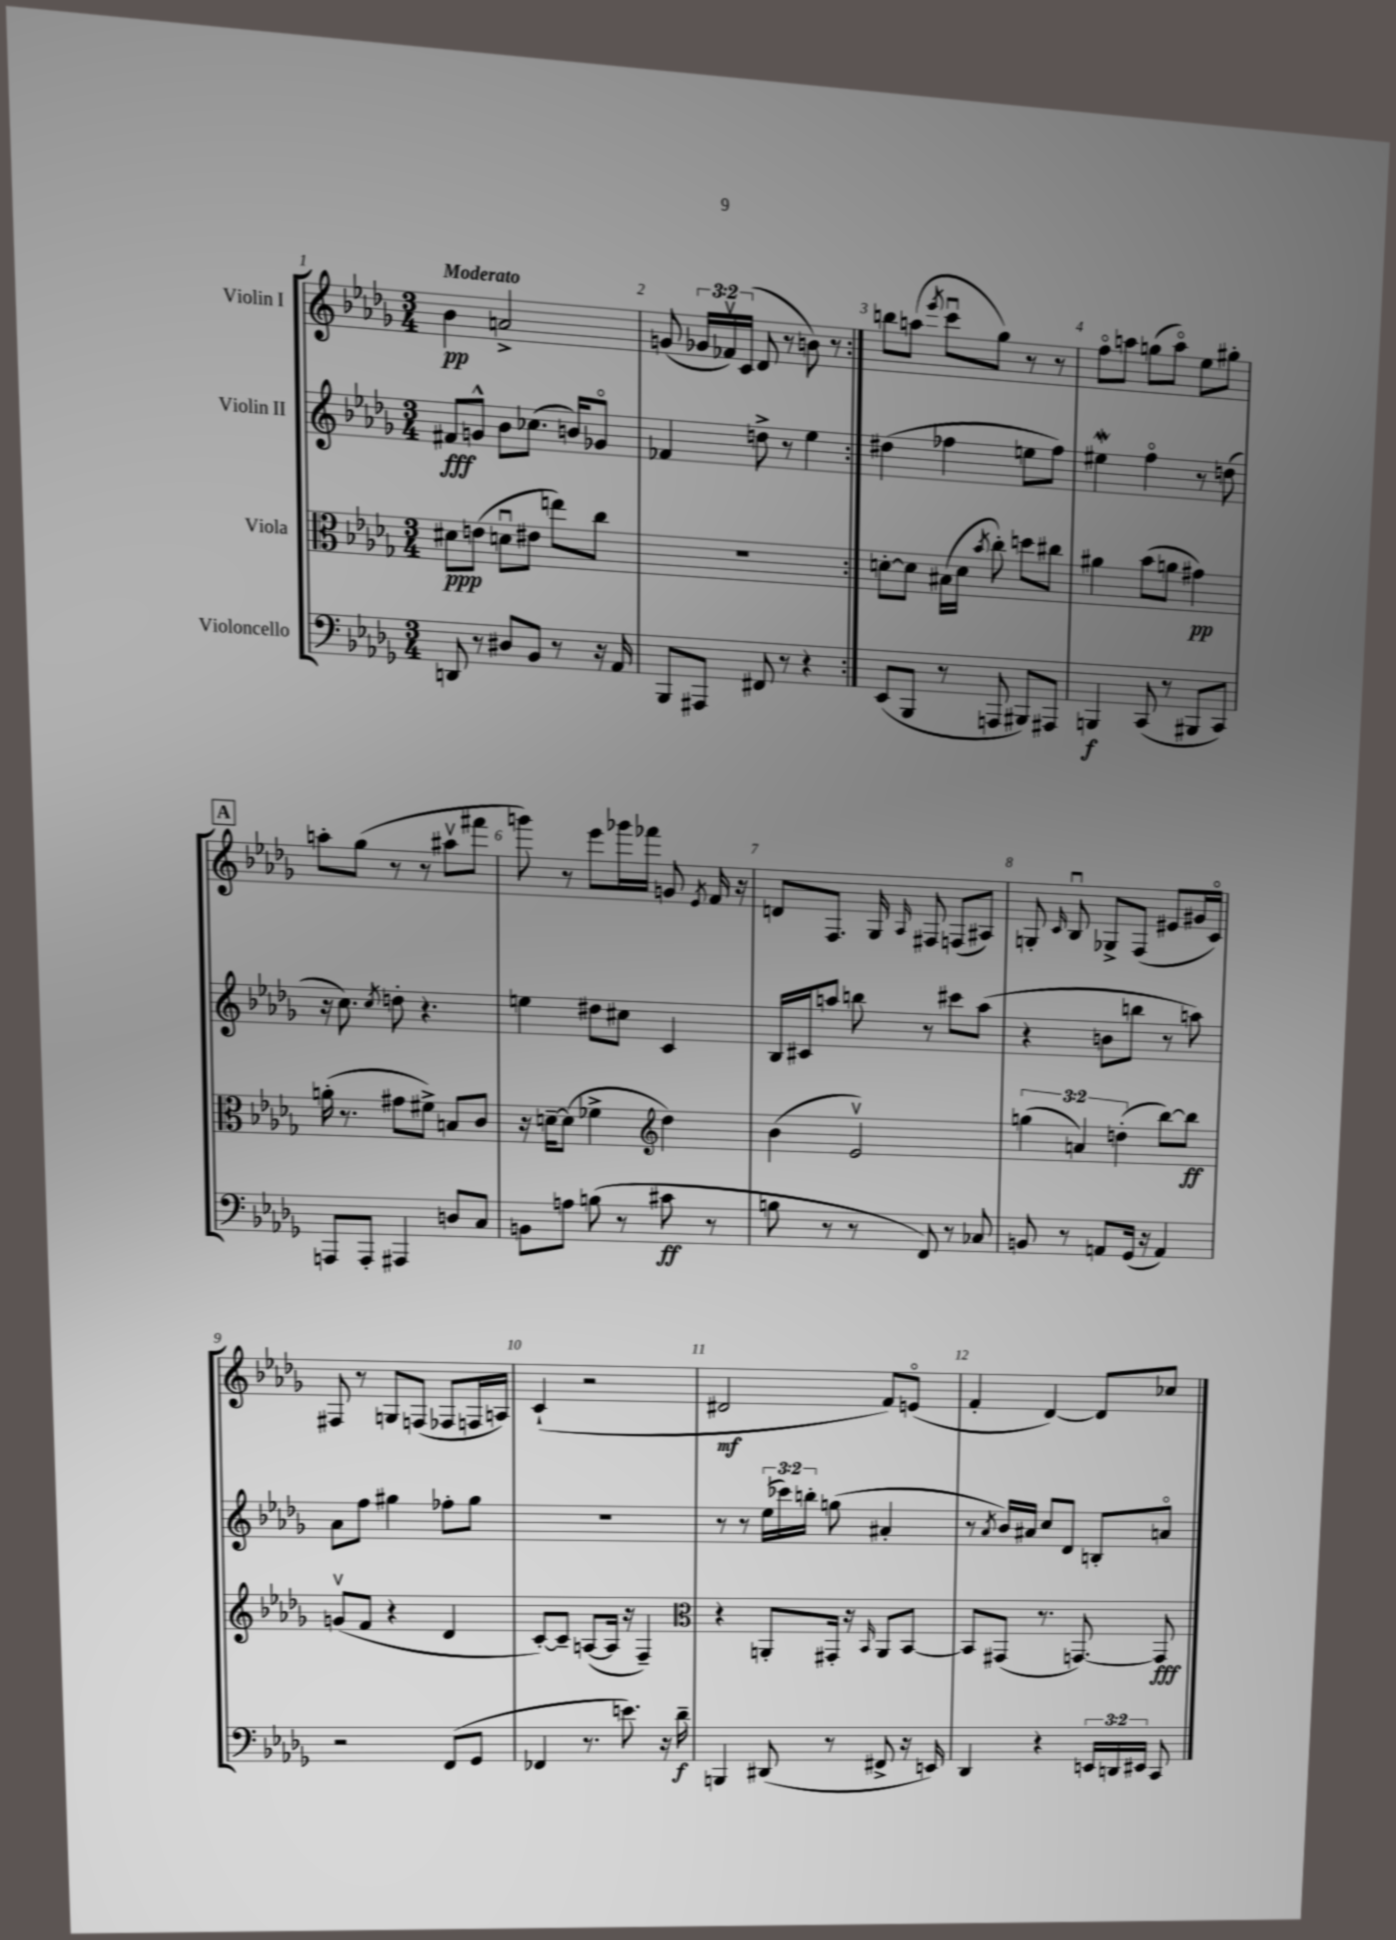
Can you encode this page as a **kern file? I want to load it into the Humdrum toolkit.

**kern	**dynam	**kern	**dynam	**kern	**dynam	**kern	**dynam
*part4	*part4	*part3	*part3	*part2	*part2	*part1	*part1
*staff4	*staff4	*staff3	*staff3	*staff2	*staff2	*staff1	*staff1
*I"Violoncello	*	*I"Viola	*	*I"Violin II	*	*I"Violin I	*
*clefF4	*	*clefC3	*	*clefG2	*	*clefG2	*
*k[b-e-a-d-g-]	*	*k[b-e-a-d-g-]	*	*k[b-e-a-d-g-]	*	*k[b-e-a-d-g-]	*
*M3/4	*	*M3/4	*	*M3/4	*	*M3/4	*
=1	=1	=1	=1	=1	=1	=1	=1
!	!	!	!	!	!	!LO:TX:a:B:t=Moderato	!
8DDn/	.	8d#X\L	ppp	8f#X/L	fff	4b-\	pp
8r	.	(8en\J	.	8gn^^/J	.	.	.
8D#X/L	.	8dnu\L	.	8b-\L	.	2an^/	.
8BB-/J	.	8e#X\J	.	(8.cc-X\J	.	.	.
8r	.	8een\L)	.	.	.	.	.
.	.	.	.	16bn/KL)	.	.	.
16r	.	8cc\J	.	8g-X/J	.	.	.
16AA-/	.	.	.	.	.	.	.
=2	=2	=2	=2	=2	=2	=2	=2
8BBB-/L	.	2.r	.	4f-X/	.	(8gn/	.
8AAA#X/J	.	.	.	.	.	24g-X/LL	.
.	.	.	.	.	.	24f-Xv/)	.
.	.	.	.	.	.	(24c/JJ	.
8FF#X/	.	.	.	8ddn^\	.	8d-/	.
8r	.	.	.	8r	.	8r	.
4r	.	.	.	4ee-\	.	8bn\)	.
.	.	.	.	.	.	8r	.
=3:|!	=3:|!	=3:|!	=3:|!	=3:|!	=3:|!	=3:|!	=3:|!
(8EE-/L	.	[8dn'\L	.	(4dd#X\	.	8bbn\L	.
8BBB-/J	.	8d\J]	.	.	.	(8aan\J	.
.	.	.	.	.	.	8qeee-/	.
8r	.	(16B#X\LL	.	4ff-X\	.	8cccu\L	.
.	.	16d\JJ	.	.	.	.	.
.	.	8qb-/	.	.	.	.	.
8AAAn/	.	8cc'\)	.	.	.	8gg-\J)	.
8BBB#X/L)	.	8ddn\L	.	8een\L	.	8r	.
8AAA#X/J	.	8cc#X\J	.	8ff-\J)	.	8r	.
=4	=4	=4	=4	=4	=4	=4	=4
4BBBn/	f	4a#X\	.	4ee#XW\	.	8ff\L	.
.	.	.	.	.	.	8aan\J	.
(8CC/	.	(8b-\L	.	4ff\	.	(8ggn\L	.
8r	.	8an\J	.	.	.	8aa\J)	.
8BBB#X/L	.	4g#X\)	pp	8r	.	8ee-\L	.
8CC/J)	.	.	.	(8ddn\	.	8gg#X'\J	.
!!LO:LB:g=z
!!LO:REH:place=s1:t=A
=5	=5	=5	=5	=5	=5	=5	=5
8AAAn/L	.	(16an'\	.	16r	.	8aan'\L	.
.	.	8.r	.	8.cc\)	.	.	.
8AAA'/J	.	.	.	.	.	(8gg-\J	.
.	.	.	.	8qcc/	.	.	.
4AAA#X/	.	8g#X\L	.	8ddn'\	.	8r	.
.	.	8f#X^\J)	.	4.r	.	8r	.
8Dn/L	.	8Bn/L	.	.	.	8aa#Xv\L	.
8C/J	.	8c/J	.	.	.	8fff#X\J	.
=6	=6	=6	=6	=6	=6	=6	=6
8BBn\L	.	16r	.	4een\	.	8gggn\)	.
.	.	[16dn~\KL	.	.	.	.	.
8An\J	.	(8d\J]	.	.	.	8r	.
(8Bn\	.	4f-X^\	.	8dd#X\L	.	8eee-\L	.
8r	.	.	.	8cc#X\J	.	16ggg-X\L	.
.	.	.	.	.	.	16fff-X\JJ	.
*	*	*clefG2	*	*	*	*	*
8c#X\	ff	4dd-\)	.	4c/	.	8gn/	.
.	.	.	.	.	.	8qe-/	.
8r	.	.	.	.	.	16f/	.
.	.	.	.	.	.	16r	.
=7	=7	=7	=7	=7	=7	=7	=7
8Bn\	.	(4b-\	.	16B-/LL	.	8dn/L	.
.	.	.	.	16c#X/J	.	.	.
8r	.	.	.	8aan/J	.	8.F/J	.
8r	.	2e-v/)	.	8bbn\	.	.	.
.	.	.	.	.	.	16G-/	.
.	.	.	.	.	.	16qqA-/	.
8FF/)	.	.	.	8r	.	8F#X/	.
8r	.	.	.	8ccc#X\L	.	(8Fn/L	.
8C-X/	.	.	.	(8aa\J	.	8A#X/J)	.
=8	=8	=8	=8	=8	=8	=8	=8
8BBn/	.	(6ggn\	.	4r	.	8Gn'/	.
.	.	.	.	.	.	16qqc/	.
8r	.	.	.	.	.	8B-u/	.
.	.	6an/)	.	.	.	.	.
8AAn/L	.	.	.	8bn\L	.	8G-X^/L	.
.	.	(6ddn'\	.	.	.	.	.
(16GG-/Jk	.	.	.	8bbn\J	.	(8F/J	.
16r	.	.	.	.	.	.	.
4AA/)	.	[8bb-\L)	.	8r	.	8e#X/L	.
.	.	8bb-\J]	ff	8aan\)	.	16g#X/L	.
.	.	.	.	.	.	16c/JJ)	.
!!LO:LB:g=z
=9	=9	=9	=9	=9	=9	=9	=9
2r	.	(8gnv/L	.	8a-\L	.	8F#X/	.
.	.	8f/J	.	8ff\J	.	8r	.
.	.	4r	.	4gg#X\	.	8Gn/L	.
.	.	.	.	.	.	(8Fn/J	.
(8FF/L	.	4d-/	.	8ff-X'\L	.	8F-X/L	.
8GG-/J	.	.	.	8gg#\J	.	16Fn/L	.
.	.	.	.	.	.	16An/JJ)	.
=10	=10	=10	=10	=10	=10	=10	=10
4FF-X/	.	[8c'/L)	.	2.r	.	(4c`/	.
.	.	8c~/J]	.	.	.	.	.
8.r	.	([8An/L	.	.	.	2r	.
.	.	16A/Jk]	.	.	.	.	.
8.en\)	.	16r	.	.	.	.	.
.	.	4F~/)	.	.	.	.	.
16r	.	.	.	.	.	.	.
16d-~\	f	.	.	.	.	.	.
=11	=11	=11	=11	=11	=11	=11	=11
*	*	*clefC3	*	*	*	*	*
4BBBn/	.	4r	.	8r	.	2d#X/	mf
.	.	.	.	8r	.	.	.
(8DD#X/	.	8AAn'/L	.	(24ee-\LL	.	.	.
.	.	.	.	24ccc-X\)	.	.	.
.	.	.	.	24bbn'\JJ	.	.	.
8r	.	16GG#X'/Jk	.	(8ggn\	.	.	.
.	.	16r	.	.	.	.	.
.	.	16qqBB-/	.	.	.	.	.
8FF#X^/	.	8AA/L	.	4a#X'/	.	8f/L)	.
16r	.	[8BB-/J	.	.	.	(8en/J	.
16EEn/)	.	.	.	.	.	.	.
=12	=12	=12	=12	=12	=12	=12	=12
4DD-/	.	8BB-/L]	.	8r	.	4f'/	.
.	.	.	.	8qa-/	.	.	.
.	.	(8GG#X/J	.	16b-/LL)	.	.	.
.	.	.	.	16a#X/JJ	.	.	.
4r	.	8.r	.	8cc/L	.	[4d-/)	.
.	.	.	.	8d-/J	.	.	.
.	.	[8.GGn/)	.	.	.	.	.
24EEn/LL	.	.	.	8Bn'/L	.	8d-/L]	.
24DDn/	.	.	.	.	.	.	.
24EE#X/JJ	.	.	.	.	.	.	.
8CC/	.	8GG/]	fff	8an/J	.	8cc-X/J	.
==	==	==	==	==	==	==	==
*-	*-	*-	*-	*-	*-	*-	*-
